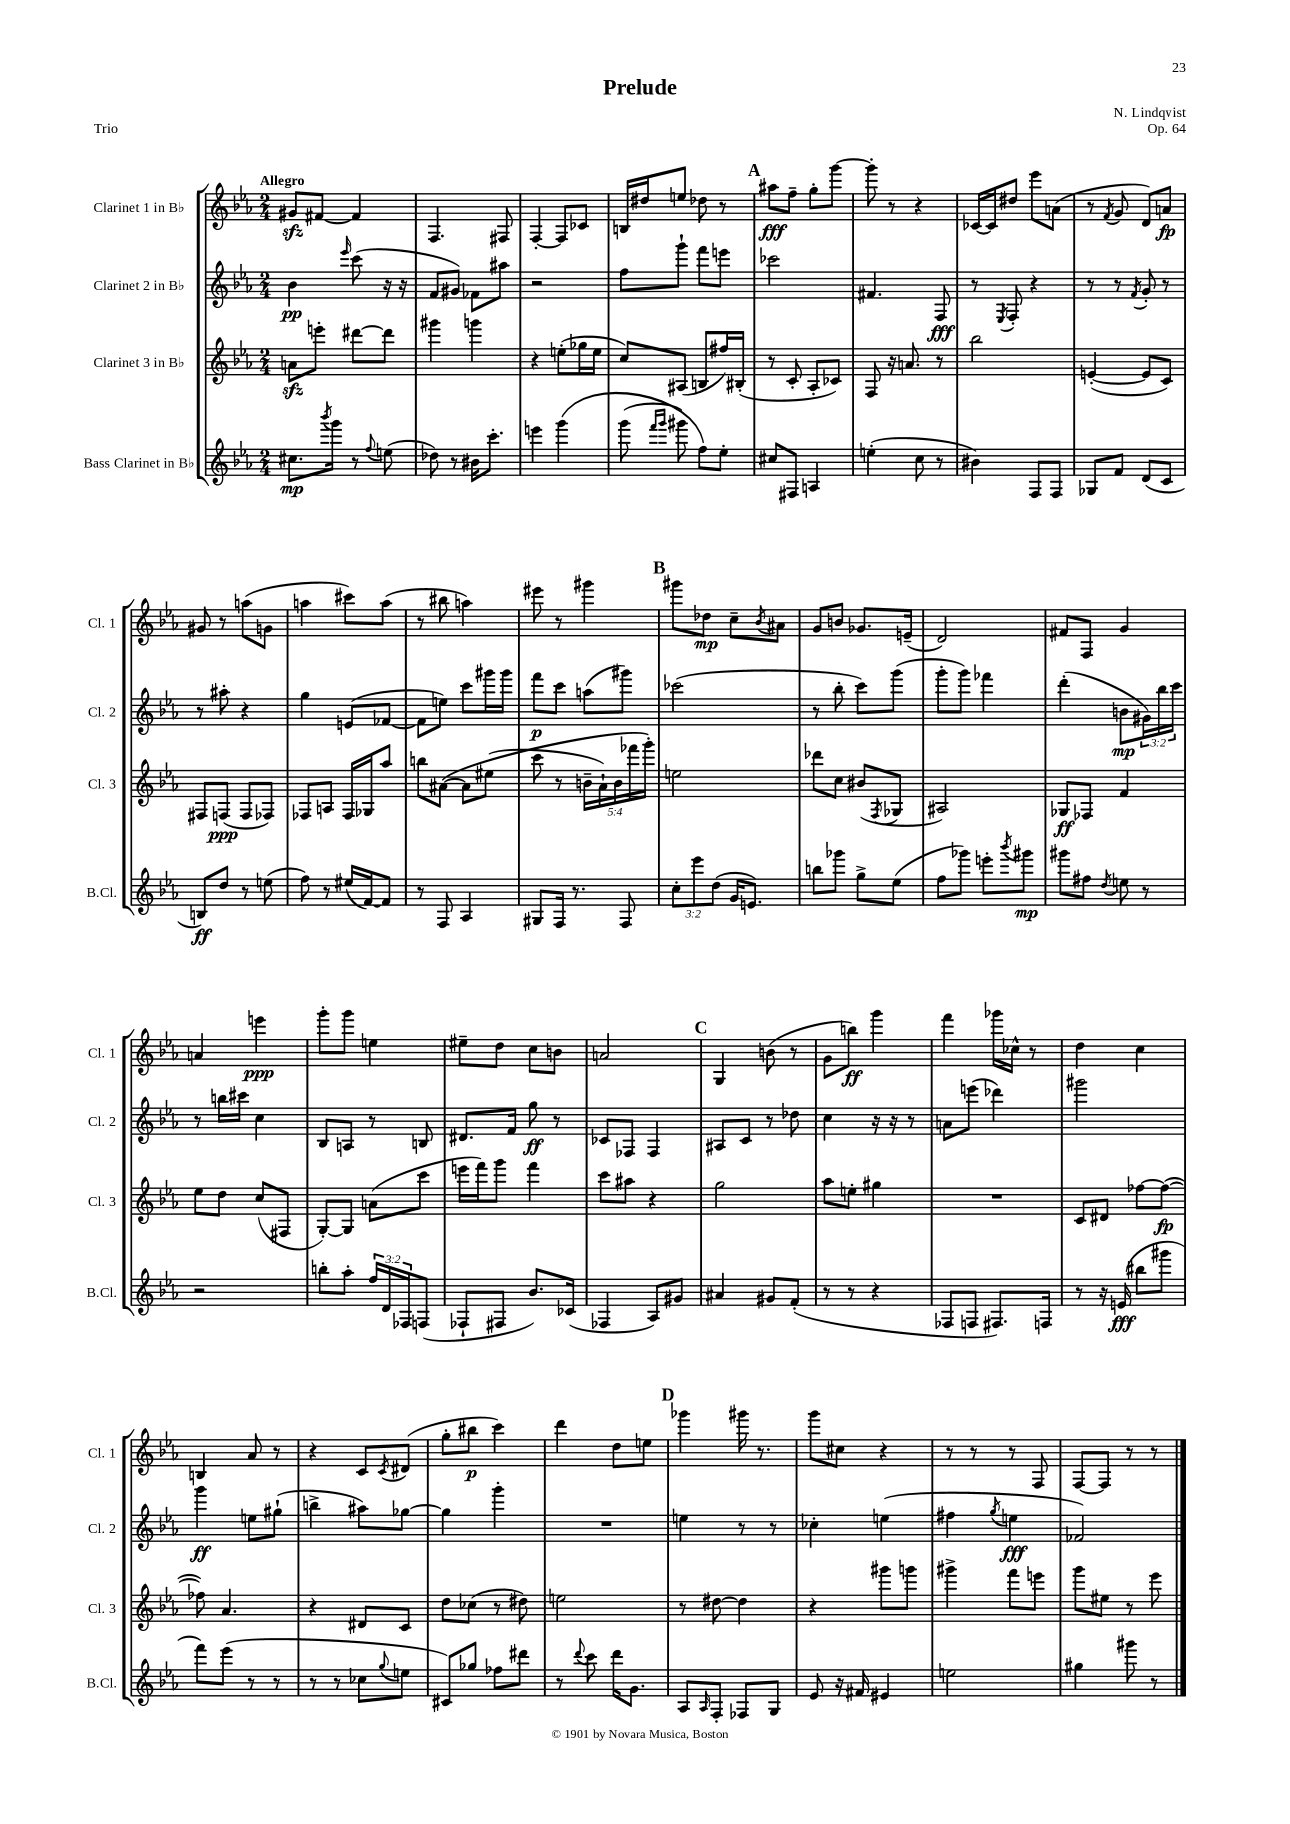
\header { title = "Prelude" composer = "N. Lindqvist" opus = "Op. 64" piece = "Trio" }
<<
\new StaffGroup <<
\new Staff = "s0" \with { instrumentName = "Clarinet 1 in Bb" shortInstrumentName = "Cl. 1" } {
    \clef treble \key ees \major \numericTimeSignature \time 2/4 \tempo "Allegro"
    gis'8\sfz fis'8~ fis'4 |
    f4. fis8 |
    f4~-. f8 ces'8 |
    b16 dis''16 e''8 des''8 r8 |
    \mark \markup { \bold "A" } ais''8\fff f''8-- g''8-. g'''8~ |
    g'''8-. r8 r4 |
    ces'16~ ces'16 dis''8 ees'''8 a'8( |
    r8 \acciaccatura { f'8 } g'8 d'8) a'8\fp |
    gis'8 r8 a''8( g'8 |
    a''4 cis'''8) a''8( |
    r8 bis''8 a''4) |
    eis'''8 r8 gis'''4 |
    \mark \markup { \bold "B" } gis'''8 des''8\mp c''8-- \acciaccatura { bes'8 } ais'8 |
    g'8 b'8 ges'8. e'16--( |
    d'2) |
    fis'8 f8 g'4 |
    a'4 e'''4\ppp |
    g'''8-. g'''8 e''4 |
    eis''8-- d''8 c''8 b'8 |
    a'2 |
    \mark \markup { \bold "C" } g4 b'8( r8 |
    g'8 b''8\ff) g'''4 |
    f'''4 ges'''16 ces''16-^ r8 |
    d''4 c''4 |
    b4 aes'8 r8 |
    r4 c'8 \acciaccatura { c'8 } dis'8( |
    g''8-. bis''8\p c'''4) |
    d'''4 d''8 e''8 |
    \mark \markup { \bold "D" } ges'''4 gis'''16 r8. |
    g'''8 cis''8 r4 |
    r8 r8 r8 f8 |
    f8~ f8 r8 r8 \bar "|." |
}
\new Staff = "s1" \with { instrumentName = "Clarinet 2 in Bb" shortInstrumentName = "Cl. 2" } {
    \clef treble \key ees \major \numericTimeSignature \time 2/4 \override Staff.TupletNumber.text = #tuplet-number::calc-fraction-text
    bes'4\pp \grace { ees'''16 } c'''8( r16 r16 |
    f'8 gis'8) fes'8 ais''8 |
    r2 |
    f''8 g'''8-! f'''8 e'''8 |
    \mark \markup { \bold "A" } ces'''2 |
    fis'4. f8\fff |
    r8 \acciaccatura { ees8 } f8-. r4 |
    r8 r8 \acciaccatura { f'8 } g'8-. r8 |
    r8 ais''8-. r4 |
    g''4 e'8( fes'8~ |
    fes'8 e''8) c'''8 gis'''16 gis'''16 |
    f'''8\p c'''8 a''8( gis'''8) |
    \mark \markup { \bold "B" } ces'''2( |
    r8 bes''8-. c'''8) g'''8( |
    g'''8-. g'''8) fes'''4 |
    d'''4-.( b'8\mp \tuplet 3/2 { gis'16) bes''16 c'''16 } |
    r8 b''16 cis'''16 c''4 |
    bes8 a8 r8 b8 |
    dis'8. f'16 g''8\ff r8 |
    ces'8 fes8 fes4 |
    \mark \markup { \bold "C" } ais8 c'8 r8 des''8 |
    c''4 r16 r16 r8 |
    a'8 e'''8( des'''4) |
    gis'''2 |
    g'''4\ff e''8 gis''8-!( |
    b''4-> ais''8) ges''8~ |
    ges''4 g'''4-. |
    R2 |
    \mark \markup { \bold "D" } e''4 r8 r8 |
    ces''4-. e''4( |
    fis''4 \acciaccatura { g''8 } e''4\fff |
    fes'2) \bar "|." |
}
\new Staff = "s2" \with { instrumentName = "Clarinet 3 in Bb" shortInstrumentName = "Cl. 3" } {
    \clef treble \key ees \major \numericTimeSignature \time 2/4 \override Staff.TupletNumber.text = #tuplet-number::calc-fraction-text
    a'8\sfz e'''8-. dis'''8~ dis'''8 |
    gis'''4 g'''4 |
    r4 e''8-.( ges''16 e''16 |
    c''8) ais8( b8 fis''16) bis16-.( |
    \mark \markup { \bold "A" } r8 c'8-. aes8-. ces'8) |
    f8 r16 a'8. r8 |
    bes''2 |
    e'4~-.( e'8 c'8) |
    fis8 f8\ppp( f8 fes8) |
    fes8 a8 fes16 ges16 aes''8 |
    b''8 ais'8~\( ais'8 eis''8( |
    c'''8 r8 \tuplet 5/4 { b'16-- aes'16-!) b'16 fes'''16 g'''16-.\) } |
    \mark \markup { \bold "B" } e''2 |
    des'''8 c''8 bis'8( \acciaccatura { f8 } ges8 |
    ais2) |
    ges8\ff fes8 f'4 |
    ees''8 d''8 c''8( fis8 |
    g8~-.) g8 a'8( c'''8 |
    e'''16 f'''16) g'''8 f'''4 |
    c'''8 ais''8 r4 |
    \mark \markup { \bold "C" } g''2 |
    aes''8 e''8-. gis''4 |
    R2 |
    c'8 dis'8 fes''8~ fes''8~\fp( |
    fes''8) aes'4. |
    r4 dis'8 c'8 |
    d''8 ces''8( r8 dis''8) |
    e''2 |
    \mark \markup { \bold "D" } r8 dis''8~ dis''4 |
    r4 gis'''8 g'''8 |
    gis'''4-> f'''8 e'''8 |
    g'''8 eis''8 r8 ees'''8 \bar "|." |
}
\new Staff = "s3" \with { instrumentName = "Bass Clarinet in Bb" shortInstrumentName = "B.Cl." } {
    \clef treble \key ees \major \numericTimeSignature \time 2/4 \override Staff.TupletNumber.text = #tuplet-number::calc-fraction-text
    cis''8.\mp \acciaccatura { bes'''8 } g'''16 r8 \appoggiatura { f''8 } e''8( |
    des''8) r8 bis'16 c'''8.-. |
    e'''4 g'''4\( |
    g'''8( \grace { f'''16 g'''16 } gis'''8) f''8\) ees''8-. |
    \mark \markup { \bold "A" } cis''8 fis8 a4 |
    e''4-.( c''8 r8 |
    bis'4) f8 f8 |
    ges8 f'8 d'8( c'8 |
    b8\ff) d''8 r8 e''8( |
    f''8) r8 eis''16( f'16~) f'8 |
    r8 f8 aes4 |
    gis8 f16 r8. f8 |
    \mark \markup { \bold "B" } \tuplet 3/2 { c''8-. ees'''8 d''8( } g'16 e'8.) |
    b''8 ges'''8 g''8-> ees''8( |
    f''8 ges'''8) e'''8-. \acciaccatura { bes'''8 } gis'''8\mp |
    gis'''8 fis''8 \acciaccatura { d''8 } e''8 r8 |
    r2 |
    b''8-. aes''8-. \tuplet 3/2 { f''16 d'16 fes16 } f8( |
    fes8-! fis8 bes'8.) ces'16( |
    fes4 aes8) gis'8 |
    \mark \markup { \bold "C" } ais'4 gis'8 f'8-.( |
    r8 r8 r4 |
    fes8 f8 fis8.) f16 |
    r8 r16 e'16\fff( bis''8 gis'''8 |
    f'''8) ees'''8( r8 r8 |
    r8 r8 ces''8 \appoggiatura { g''8 } e''8 |
    cis'8) ges''8 fes''8 dis'''8 |
    r8 \appoggiatura { d'''8 } c'''8 d'''16 g'8. |
    \mark \markup { \bold "D" } aes8 \grace { aes16 } f8-. fes8 g8 |
    ees'8 r16 fis'16 eis'4 |
    e''2 |
    gis''4 gis'''8 r8 \bar "|." |
}
>>
>>
\layout { \context { \Score \remove "Bar_number_engraver" } }
